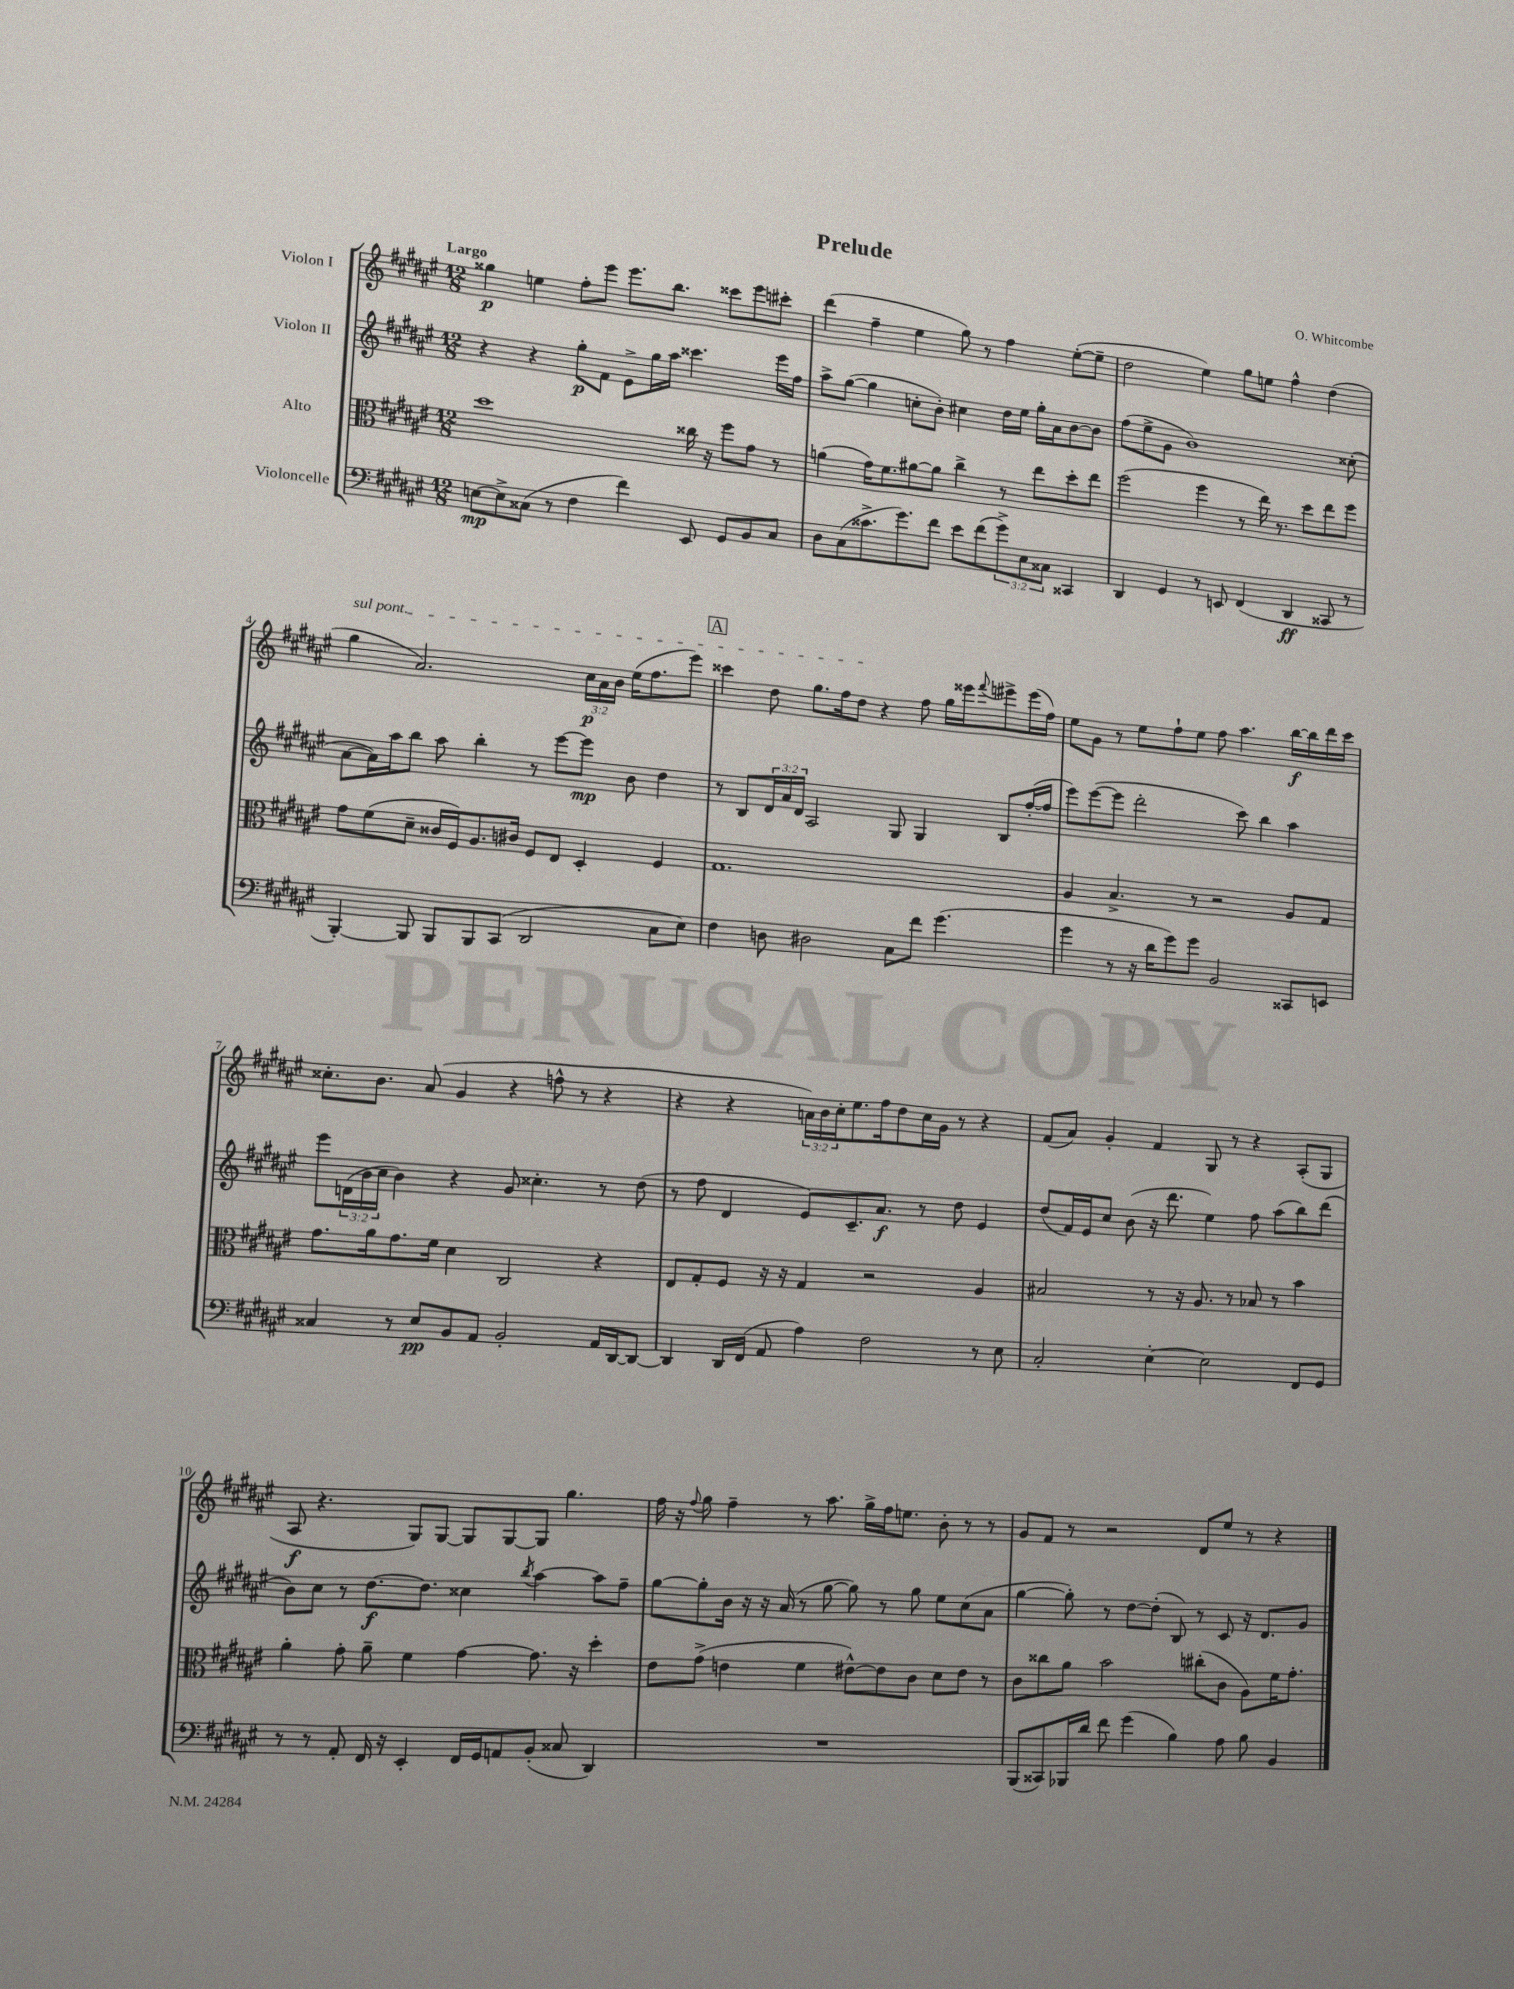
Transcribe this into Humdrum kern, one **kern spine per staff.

**kern	**dynam	**kern	**kern	**dynam	**kern	**dynam
*part4	*part4	*part3	*part2	*part2	*part1	*part1
*staff4	*staff4	*staff3	*staff2	*staff2	*staff1	*staff1
*I"Violoncelle	*	*I"Alto	*I"Violon II	*	*I"Violon I	*
*clefF4	*	*clefC3	*clefG2	*	*clefG2	*
*k[f#c#g#d#a#e#]	*	*k[f#c#g#d#a#e#]	*k[f#c#g#d#a#e#]	*	*k[f#c#g#d#a#e#]	*
*M12/8	*	*M12/8	*M12/8	*	*M12/8	*
=1	=1	=1	=1	=1	=1	=1
!	!	!	!	!	!LO:TX:a:B:t=Largo	!
[8En\L	mp	1dd#	4r	.	4gg##X\	p
8E^\]	.	.	.	.	.	.
(8C##X\J	.	.	4r	.	4een\	.
8r	.	.	.	.	.	.
4F#\	.	.	8gg#'\L	p	8ff#'\L	.
.	.	.	8f#\J	.	8eee#\J	.
4f#\)	.	.	8e#^\L	.	8.eee#\L	.
.	.	.	16gg#\L	.	.	.
.	.	.	16aa#\JJ	.	8.bb\J	.
8EE#/	.	16cc##X\	4.ccc##X\	.	.	.
.	.	16r	.	.	.	.
8GG#/L	.	8ff#\L	.	.	8ccc##X\L	.
8BB/	.	8g#\J	.	.	8eee#\	.
8C##/J	.	8r	16eee#\LL	.	8ccc#X'\J	.
.	.	.	16ff#\JJ	.	.	.
=2	=2	=2	=2	=2	=2	=2
8D#\L	.	(4an\	8aa#^\L	.	(4ddd#\	.
(8C#\	.	.	([8gg#\J	.	.	.
8.c##X^\	.	16g#\KL)	4gg#\]	.	4ff#~\	.
.	.	8.f#\	.	.	.	.
8.g#\)	.	.	.	.	.	.
.	.	[8a#X\	8ccn'\L	.	4ee#\	.
8f#\J	.	8a#\J]	8b'\J)	.	.	.
8e#\L	.	4cc#^\	4cc#X\	.	8gg#\)	.
(8f#\	.	.	.	.	8r	.
12g#^\)	.	8r	16dd#\LL	.	4ff#\	.
.	.	.	16ee#\JJ	.	.	.
12E#\	.	.	.	.	.	.
.	.	8ee#\L	16gg#'\LL	.	.	.
12C##X\J	.	.	.	.	.	.
.	.	.	16a#\J	.	.	.
4CC##X/	.	8dd#'\	[8b\	.	([8ee#'\L	.
.	.	8ee#\J	8b\J]	.	8ee#~\J]	.
=3	=3	=3	=3	=3	=3	=3
4DD#/	.	(2ff#\	(8ff#\L	.	2dd#\	.
.	.	.	8ee#^\	.	.	.
4GG#/	.	.	8g#\J	.	.	.
.	.	.	1b)	.	.	.
8r	.	4ff#\	.	.	4ee#\)	.
8EEn/	.	.	.	.	.	.
(4FF#/	.	8r	.	.	8gg#\L	.
.	.	16ee#\)	.	.	8een\J	.
.	.	8.r	.	.	.	.
4DD#/	ff	.	.	.	4ff#^^\	.
.	.	8dd#\L	.	.	.	.
8CC##X/	.	8ee#\	.	.	(4dd#\	.
8r	.	8ff#\J	(8cc##X'\	.	.	.
!!LO:LB:g=z
=4	=4	=4	=4	=4	=4	=4
!	!	!	!	!	!LO:TX:a:i:t=sul pont.	!
[4BBB'/)	.	8g#\L	[8a#\L	.	4gg#\	.
.	.	(8f#\	16a#\L])	.	.	.
.	.	.	16aa#\J	.	.	.
8BBB/]	.	8d#~\J	8bb\J	.	2.a#/)	.
8BBB/L	.	16c##X/LL	8aa#\	.	.	.
.	.	16F#/J)	.	.	.	.
8BBB/	.	8.A#/	4bb'\	.	.	.
(8CC#/J	.	.	.	.	.	.
.	.	16c#X/Jk	.	.	.	.
2DD#/	.	8F#/L	8r	.	.	.
.	.	8E#/J	[8eee#\L	.	.	.
.	.	4D#'/	8eee#\J]	mp	24cc#\LL	p
.	.	.	.	.	24a#\	.
.	.	.	.	.	24b\JJ	.
.	.	.	8b\	.	(16ee#\KL	.
.	.	.	.	.	8.ff#\	.
8C#\L	.	4F#/	4dd#\	.	.	.
8E#\J)	.	.	.	.	8eee#\J)	.
!!LO:REH:place=s1:t=A
=5	=5	=5	=5	=5	=5	=5
4F#\	.	1.G#	8r	.	4ccc##X\	.
.	.	.	8B/L	.	.	.
8Dn\	.	.	24d#/L	.	8dd#\	.
.	.	.	24a#/	.	.	.
.	.	.	24d#/JJ	.	.	.
2D#X\	.	.	2A#/	.	8.gg#\L	.
.	.	.	.	.	16ff#\k	.
.	.	.	.	.	8dd#\J	.
.	.	.	.	.	4r	.
8C#\L	.	.	8G#/	.	.	.
8f#\J	.	.	4G#/	.	8ff#\	.
(4.g#\	.	.	.	.	16gg#\LL	.
.	.	.	.	.	16eee##X\J	.
.	.	.	.	.	8qqfff#/	.
.	.	.	8B/L	.	8eee#X^\	.
.	.	.	([16ff#'/L	.	(16eee#\L	.
.	.	.	16ff#/JJ]	.	16ff#\JJ)	.
=6	=6	=6	=6	=6	=6	=6
4g#\	.	4A#/	8eee#\L)	.	8ee#\L	.
.	.	.	([8eee#\	.	8g#\J	.
8r	.	4.B^/	8eee#\J]	.	8r	.
16r	.	.	2ddd#'\	.	8ee#\L	.
16d#\KL	.	.	.	.	.	.
8g#\)	.	.	.	.	8ff#`\	.
8g#\J	.	8r	.	.	8ee#\J	.
2BB/	.	2r	.	.	8ff#\	.
.	.	.	8ccc#\)	.	4.aa#\	.
.	.	.	4bb\	.	.	.
8CC##X/L	.	8A#/L	4aa#\	.	[16bb\LL	f
.	.	.	.	.	16bb\]	.
8EEn/J	.	8G#/J	.	.	16ddd#\	.
.	.	.	.	.	16ccc#\JJ	.
!!LO:LB:g=z
=7	=7	=7	=7	=7	=7	=7
4C##X/	.	8.g#\L	8eee#\L	.	8.cc##X'\L	.
.	.	.	(24dn\L	.	.	.
.	.	.	24b\	.	.	.
.	.	16a#\k	.	.	8.b\J	.
.	.	.	24cc#\JJ	.	.	.
8r	.	8.g#\	4b\)	.	.	.
8E#/L	pp	.	.	.	(8a#/	.
.	.	16f#\Jk	.	.	.	.
8BB/	.	4d#\	4r	.	4g#/	.
8AA#/J	.	.	.	.	.	.
2BB'/	.	2C#/	8g#/	.	4r	.
.	.	.	4.cc##X'\	.	.	.
.	.	.	.	.	8ffn^^\	.
.	.	.	.	.	8r	.
16AA#/LL	.	4r	8r	.	4r	.
[16DD#/J	.	.	.	.	.	.
8DD#/J_	.	.	(8dd#\	.	.	.
=8	=8	=8	=8	=8	=8	=8
4DD#/]	.	8E#/L	8r	.	4r	.
.	.	8G#'/	8ff#\	.	.	.
16DD#/LL	.	8F#/J	4d#/	.	4r	.
(16FF#/JJ	.	.	.	.	.	.
8AA#/	.	16r	.	.	.	.
.	.	16r	.	.	.	.
4A#\)	.	4G#/	8e#/L)	.	24an\LL)	.
.	.	.	.	.	24b\	.
.	.	.	.	.	24cc#'\J	.
.	.	.	8.c#~/	.	8.ee#\	.
2F#\	.	2r	.	.	.	.
.	.	.	8.a#/J	f	16ff#\k	.
.	.	.	.	.	8dd#\	.
.	.	.	8r	.	16cc#\L	.
.	.	.	.	.	16g#\JJ	.
.	.	.	8dd#\	.	8r	.
8r	.	4A#/	4e#/	.	4r	.
8E#\	.	.	.	.	.	.
=9	=9	=9	=9	=9	=9	=9
2C#'/	.	2B#X/	(8dd#/L	.	(8f#/L	.
.	.	.	16f#/L)	.	8a#/J)	.
.	.	.	16e#/J	.	.	.
.	.	.	8cc#/J	.	4g#'/	.
.	.	.	(8b\	.	.	.
[4E#'\	.	8r	16r	.	4f#/	.
.	.	.	8.ddd#\	.	.	.
.	.	16r	.	.	.	.
.	.	8.A#/	.	.	.	.
2E#\]	.	.	4ee#\)	.	8G#/	.
.	.	8r	.	.	8r	.
.	.	8B-X/	8ff#\	.	4r	.
.	.	8r	(8aa#\L	.	.	.
8FF#/L	.	4b\	8bb\)	.	(8A#'/L	.
8GG#/J	.	.	(8ddd#\J	.	8G#/J	.
!!LO:LB:g=z
=10	=10	=10	=10	=10	=10	=10
8r	.	4a#'\	8b\L)	.	8A#/	f
8r	.	.	8cc#\J	.	4.r	.
8AA#'/	.	8g#'\	8r	.	.	.
16FF#/	.	8a#~\	[8.dd#\L	f	.	.
16r	.	.	.	.	.	.
4EE#'/	.	4f#\	.	.	8G#/L)	.
.	.	.	8.dd#\J]	.	.	.
.	.	.	.	.	[8G#/J	.
16FF#/LL	.	[4g#\	4cc##X\	.	8G#/L]	.
16GG#/J	.	.	.	.	.	.
8AAn/	.	.	.	.	[8G#/	.
.	.	.	8qbb/	.	.	.
(8BB'/J	.	8.g#\]	[4aa#\	.	8G#/J]	.
8C##X/	.	.	.	.	4.gg#\	.
.	.	16r	.	.	.	.
4DD#/)	.	4dd#'\	8aa#\L]	.	.	.
.	.	.	8ff#~\J	.	.	.
=11	=11	=11	=11	=11	=11	=11
1.r	.	8e#\L	[8gg#\L	.	16ff#\	.
.	.	.	.	.	16r	.
.	.	.	.	.	8qqff#/	.
.	.	(8g#^\J	8gg#'\]	.	8gg#\	.
.	.	4en\	16b\Jk	.	4ff#~\	.
.	.	.	16r	.	.	.
.	.	.	16r	.	.	.
.	.	.	(16a#/	.	.	.
.	.	4f#\	8r	.	8r	.
.	.	.	[8gg#\	.	8.aa#\	.
.	.	[8e#X^^\L)	8gg#\])	.	.	.
.	.	.	.	.	16gg#^\LL	.
.	.	8e#\]	8r	.	16ff#\J	.
.	.	.	.	.	8.een\J	.
.	.	8c#\J	8gg#\	.	.	.
.	.	8d#\L	8ee#\L	.	8b'\	.
.	.	8e#\J	(8cc#\	.	8r	.
.	.	8r	8a#\J	.	8r	.
=12	=12	=12	=12	=12	=12	=12
(8BBB/L	.	8c#\L	[4gg#\	.	8g#/L	.
8CC##X/)	.	8cc##X\	.	.	8f#/J	.
16BBB-X/L	.	8a#\J	8gg#'\])	.	8r	.
16d#/JJ	.	.	.	.	.	.
8f#\	.	2b\	8r	.	2r	.
(4g#\	.	.	[8dd#\L	.	.	.
.	.	.	(8dd#'\J]	.	.	.
4B\)	.	.	8B/)	.	.	.
.	.	(8cc#X'\L	8r	.	8d#/L	.
8A#\	.	8c#\J	8c#/	.	8ee#/J	.
8B\	.	8A#\L)	16r	.	8r	.
.	.	.	8.d#/L	.	.	.
4BB/	.	16f#\K	.	.	4r	.
.	.	8.g#'\J	.	.	.	.
.	.	.	8g#/J	.	.	.
==	==	==	==	==	==	==
*-	*-	*-	*-	*-	*-	*-
